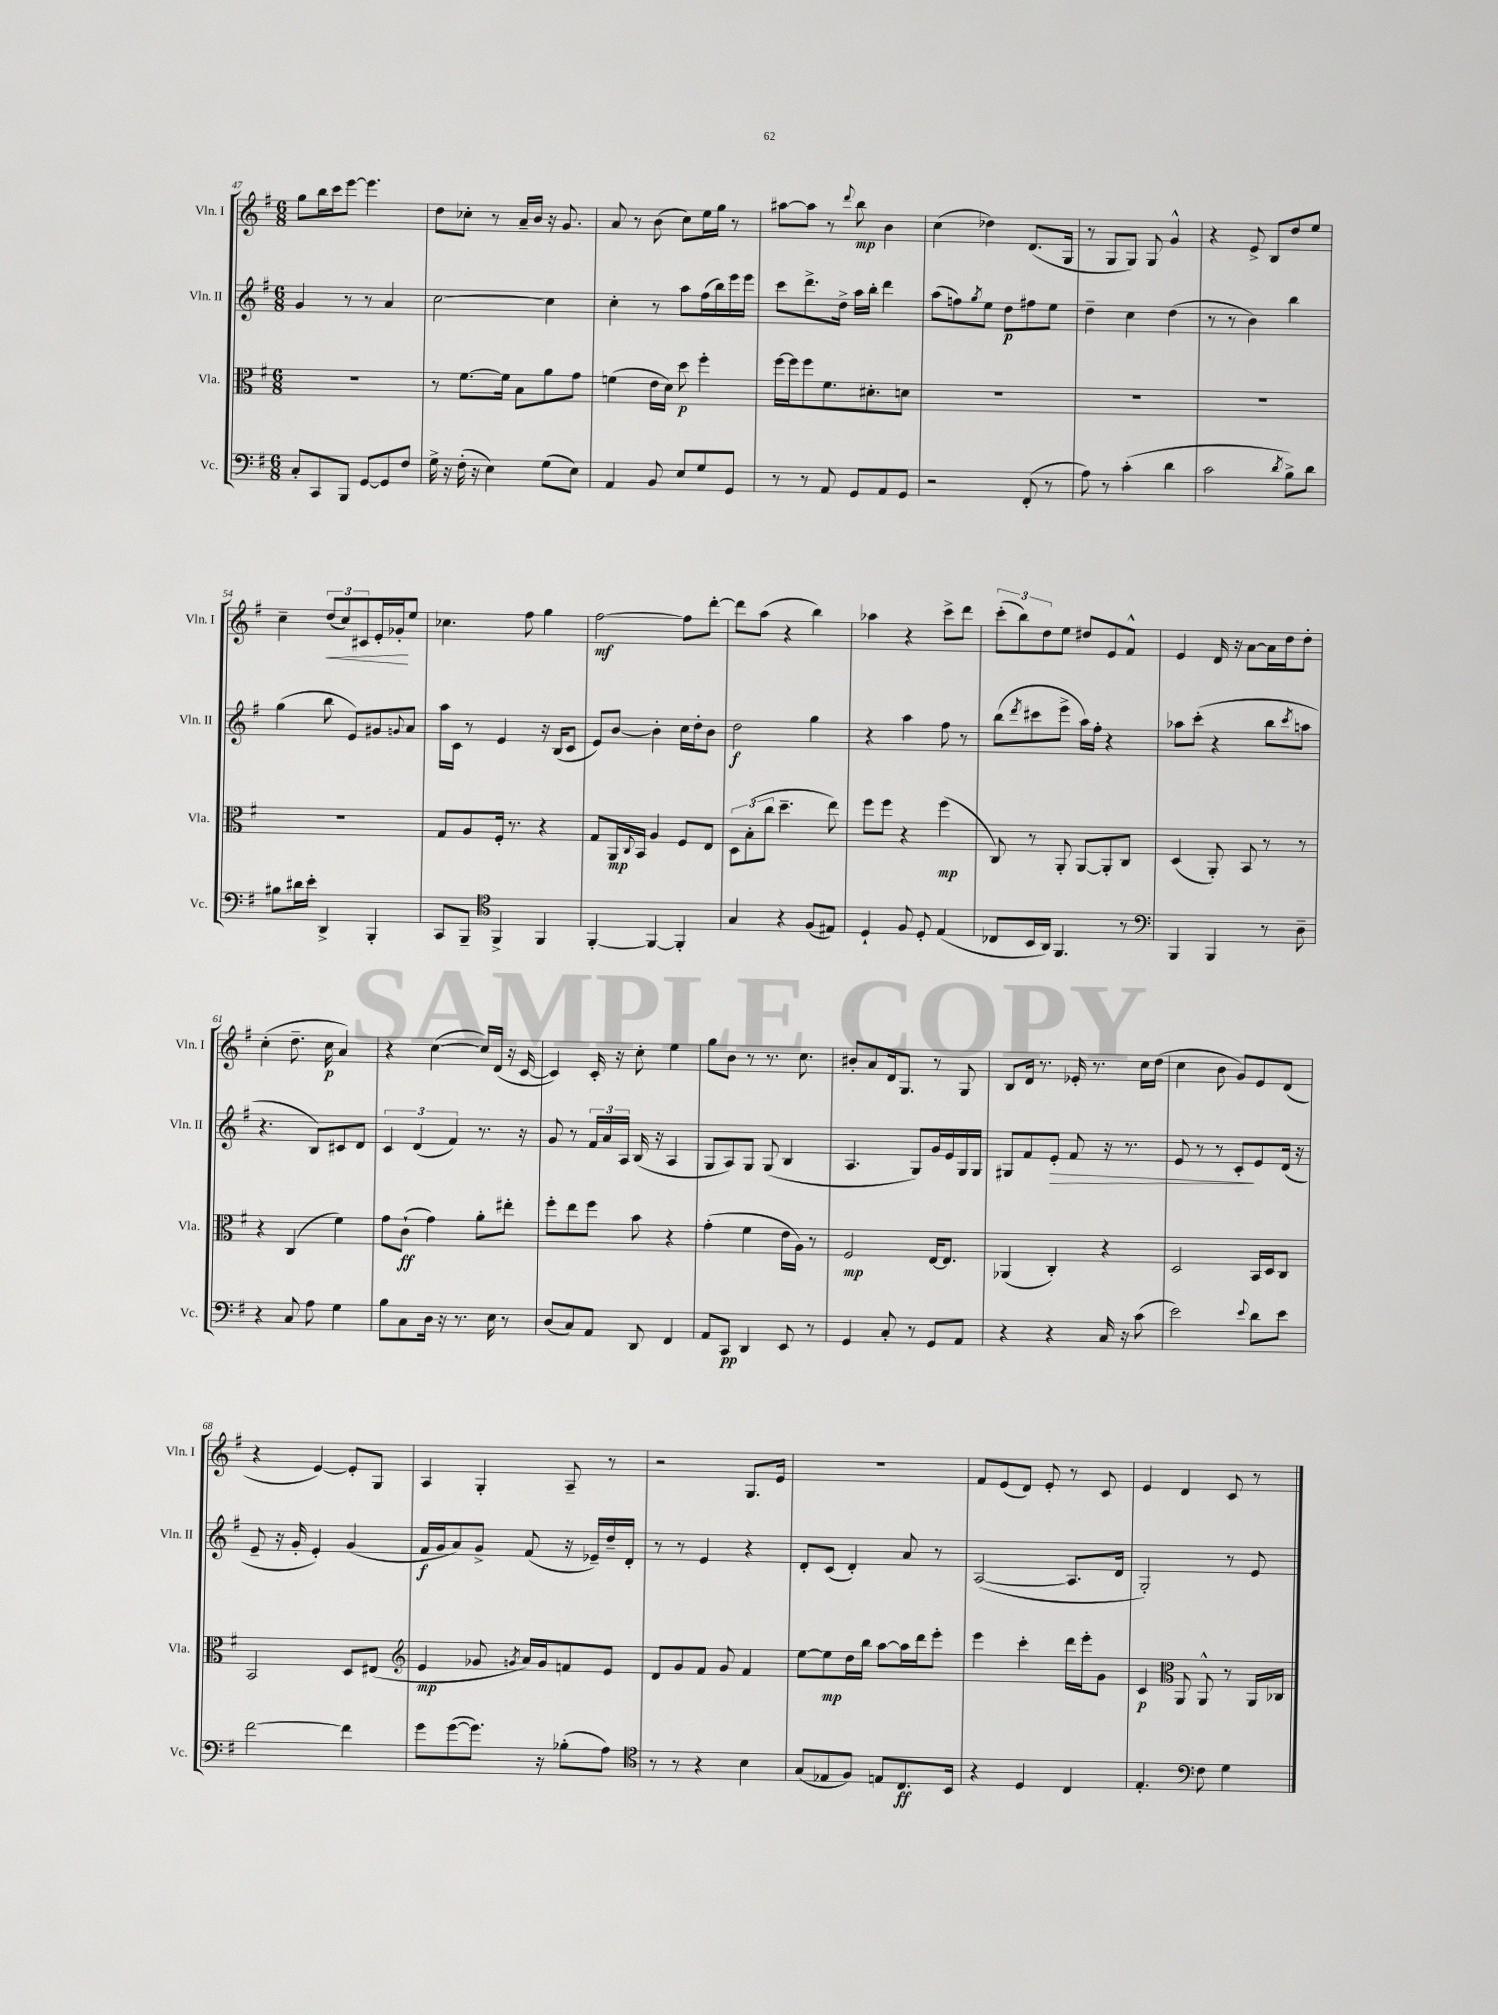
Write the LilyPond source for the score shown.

<<
\new StaffGroup <<
\new Staff = "s0" \with { instrumentName = "Vln. I" shortInstrumentName = "Vln. I" } {
    \clef treble \key g \major \numericTimeSignature \time 6/8
    g''8 b''16 c'''16 e'''8~ e'''4. |
    d''8 ces''8-. r8 a'16-- b'16 r16 g'8. |
    a'8 r8 b'8( c''8) e''16 g''16 r8 |
    ais''8~ ais''8 r8 \appoggiatura { d'''8 } b''8\mp b'4 |
    c''4( des''4) d'8.( g16 |
    r8 g8 g8) g8 g'4-^ |
    r4 e'8-> b8 d''8 e''8 |
    c''4-- \tuplet 3/2 { d''8\<( c''8) cis'8 } e'16-. ges'16-.\! e''8 |
    ces''4. fis''8 g''4 |
    fis''2~\mf fis''8 d'''8~-. |
    d'''8 a''8( r4 b''4) |
    aes''4 r4 c'''8-> d'''8 |
    \tuplet 3/2 { c'''8-.( b''8) d''8 } e''8 dis''8 e'8 fis'8-^ |
    e'4 d'16 r16 a'8~ a'16 d''16 d''8-. |
    c''4-.( d''8.-- c''16\p a'4) |
    r4 c''4~( c''16) d'16( r16 c'16~ |
    c'4) c'16-. r16 c''8-. e''4 |
    g''8 b'8 r8 r8. c''8. |
    bis'8-. a'8 d'16 g8. r8 g8 |
    b8 d'16 r8. ees'16-. r8. c''16 d''16( |
    c''4 b'8 g'8) e'8 d'8( |
    r4 e'4~) e'8-. g8 |
    a4 g4-. a8-- r8 |
    r2 g8. e'16 |
    R2. |
    fis'8 e'8( d'8) e'8-. r8 c'8 |
    e'4 d'4 c'8 r8 \bar "|." |
}
\new Staff = "s1" \with { instrumentName = "Vln. II" shortInstrumentName = "Vln. II" } {
    \clef treble \key g \major \numericTimeSignature \time 6/8
    g'4 r8 r8 a'4 |
    c''2~ c''4 |
    c''4-. r8 a''8 fis''16( b''16) e'''16 e'''16 |
    c'''8 d'''8.-> d''16-> a''16 b''16-. d'''4 |
    a''8( f''8) \acciaccatura { g''8 } e''8 d''8\p fis''8 e''8 |
    d''4-- c''4 d''4( |
    r8 r8 b'4) b''4 |
    g''4( b''8 e'8) gis'8 \appoggiatura { g'8 } a'8 |
    a''16 c'16 r8 e'4 r16 b16( c'8 |
    e'8) b'8~ b'4-. c''16 d''16-. b'8 |
    d''2\f g''4 |
    r4 a''4 fis''8 r8 |
    b''8( \acciaccatura { d'''8 } cis'''8 e'''8-> a''16) fis''16-. r4 |
    aes''8 c'''8-.( r4 b''8 \acciaccatura { c'''8 } a''8 |
    r4. b8) cis'8 d'8 |
    \tuplet 3/2 { c'4 d'4( fis'4) } r8. r16 |
    g'8 r8 \tuplet 3/2 { fis'16 a'16 a16 } b16( r16 a4 |
    g8 a8) g8 g8( b4 |
    a4. g8) g'16 e'16 g16 g16 |
    gis8 fis'8 e'8-.\> fis'8 r16 r8. |
    e'8 r8 r8 c'8-.\! e'8 d'16( r16 |
    e'8-- r16 g'16-. e'4-.) g'4( |
    fis'16\f g'16 a'8) g'8-> fis'8( r16 ees'16--) d''16-- d'16-. |
    r8 r8 e'4 r4 |
    d'8-. c'8( d'4-.) a'8 r8 |
    a2~( a8. d'16 |
    g2-.) r8 e'8 \bar "|." |
}
\new Staff = "s2" \with { instrumentName = "Vla." shortInstrumentName = "Vla." } {
    \clef alto \key g \major \numericTimeSignature \time 6/8
    R2. |
    r8 fis'8.~ fis'16 b8 a'8 g'8 |
    f'4( e'16 d'16) d''8\p fis''4-. |
    fis''16~ fis''16 fis''8 fis'8. dis'8.-. d'8 |
    R2. |
    R2. |
    R2. |
    R2. |
    g8 a8 fis16-. r8. r4 |
    g8 a,16\mp \appoggiatura { c8 } b,16 a4 fis8 e8 |
    \tuplet 3/2 { d8 b8-.( c''8 } d''4.-- e''8) |
    fis''8 fis''8 r4 fis''4\mp( |
    c8) r8 a,8-. a,8~ a,8-. c8 |
    d4( a,8-.) b,8 r8 r8 |
    r4 c4( fis'4) |
    g'8 c'8-!\ff( g'4) a'8-. eis''8-. |
    fis''8-. e''8 fis''8 b'8 r4 |
    g'4-.( fis'4 e'16 a16) r8 |
    fis2\mp e16~ e8. |
    aes,4( c4-.) r4 |
    d2 b,16 d16 c8 |
    b,2 d8 eis8( |
    \clef treble e'4\mp ges'8 \acciaccatura { g'8 } a'16) g'16 f'8 e'8 |
    d'8 g'8 fis'8 g'8 fis'4 |
    e''8~ e''8\mp d''16 b''16 a''8~ a''16 d'''16 e'''8-. |
    e'''4 c'''4-. d'''16 e'''16-. g'8 |
    c'4\p \clef alto a,8 a,8-^ r8 a,16 ces16 \bar "|." |
}
\new Staff = "s3" \with { instrumentName = "Vc." shortInstrumentName = "Vc." } {
    \clef bass \key g \major \numericTimeSignature \time 6/8
    c8-. c,8 b,,8 g,8~ g,8 fis8 |
    g16-> r16 fis16-.( r16 e4) g8( e8) |
    a,4 b,8 e8 g8 g,8 |
    r8 r8 a,8 g,8 a,8 g,8 |
    r2 fis,8-.( r8 |
    a8) r8 c'4-.( d'4 |
    c'2 \acciaccatura { d'8 } b8->) d'8 |
    bis8 dis'16 e'16-. d,4-> b,,4-. |
    c,8 b,,8-- \clef tenor fis,4-> fis,4 |
    fis,4~-. fis,4~ fis,4-. |
    g4 r4 fis8( eis8) |
    d4-! fis8 d8-. e4( |
    ces8 b,16 a,16) fis,4. r8 |
    \clef bass b,,4 b,,4 r8 d8-- |
    r4 c8 a8 g4 |
    b8 c8 d16 r16 r8. e16 r8 |
    d8( c8) a,8 d,8 fis,4 |
    a,8 c,8\pp d,4 e,8 r8 |
    g,4 c8-. r8 g,8 a,8 |
    r4 r4 c16 r16 c'8( |
    e'2) \appoggiatura { e'8 } d'8 e'8 |
    fis'2~ fis'4 |
    g'8 g'8~( g'8.) r16 bes8-.( a8) |
    \clef tenor r8 r8 r4 b4 |
    g8( ees8 fis8) e8 c8.\ff b,16 |
    r4 d4 c4 |
    e4.-. \clef bass fis8 g4 \bar "|." |
}
>>
>>
\layout { \context { \Score currentBarNumber = #47 } }
